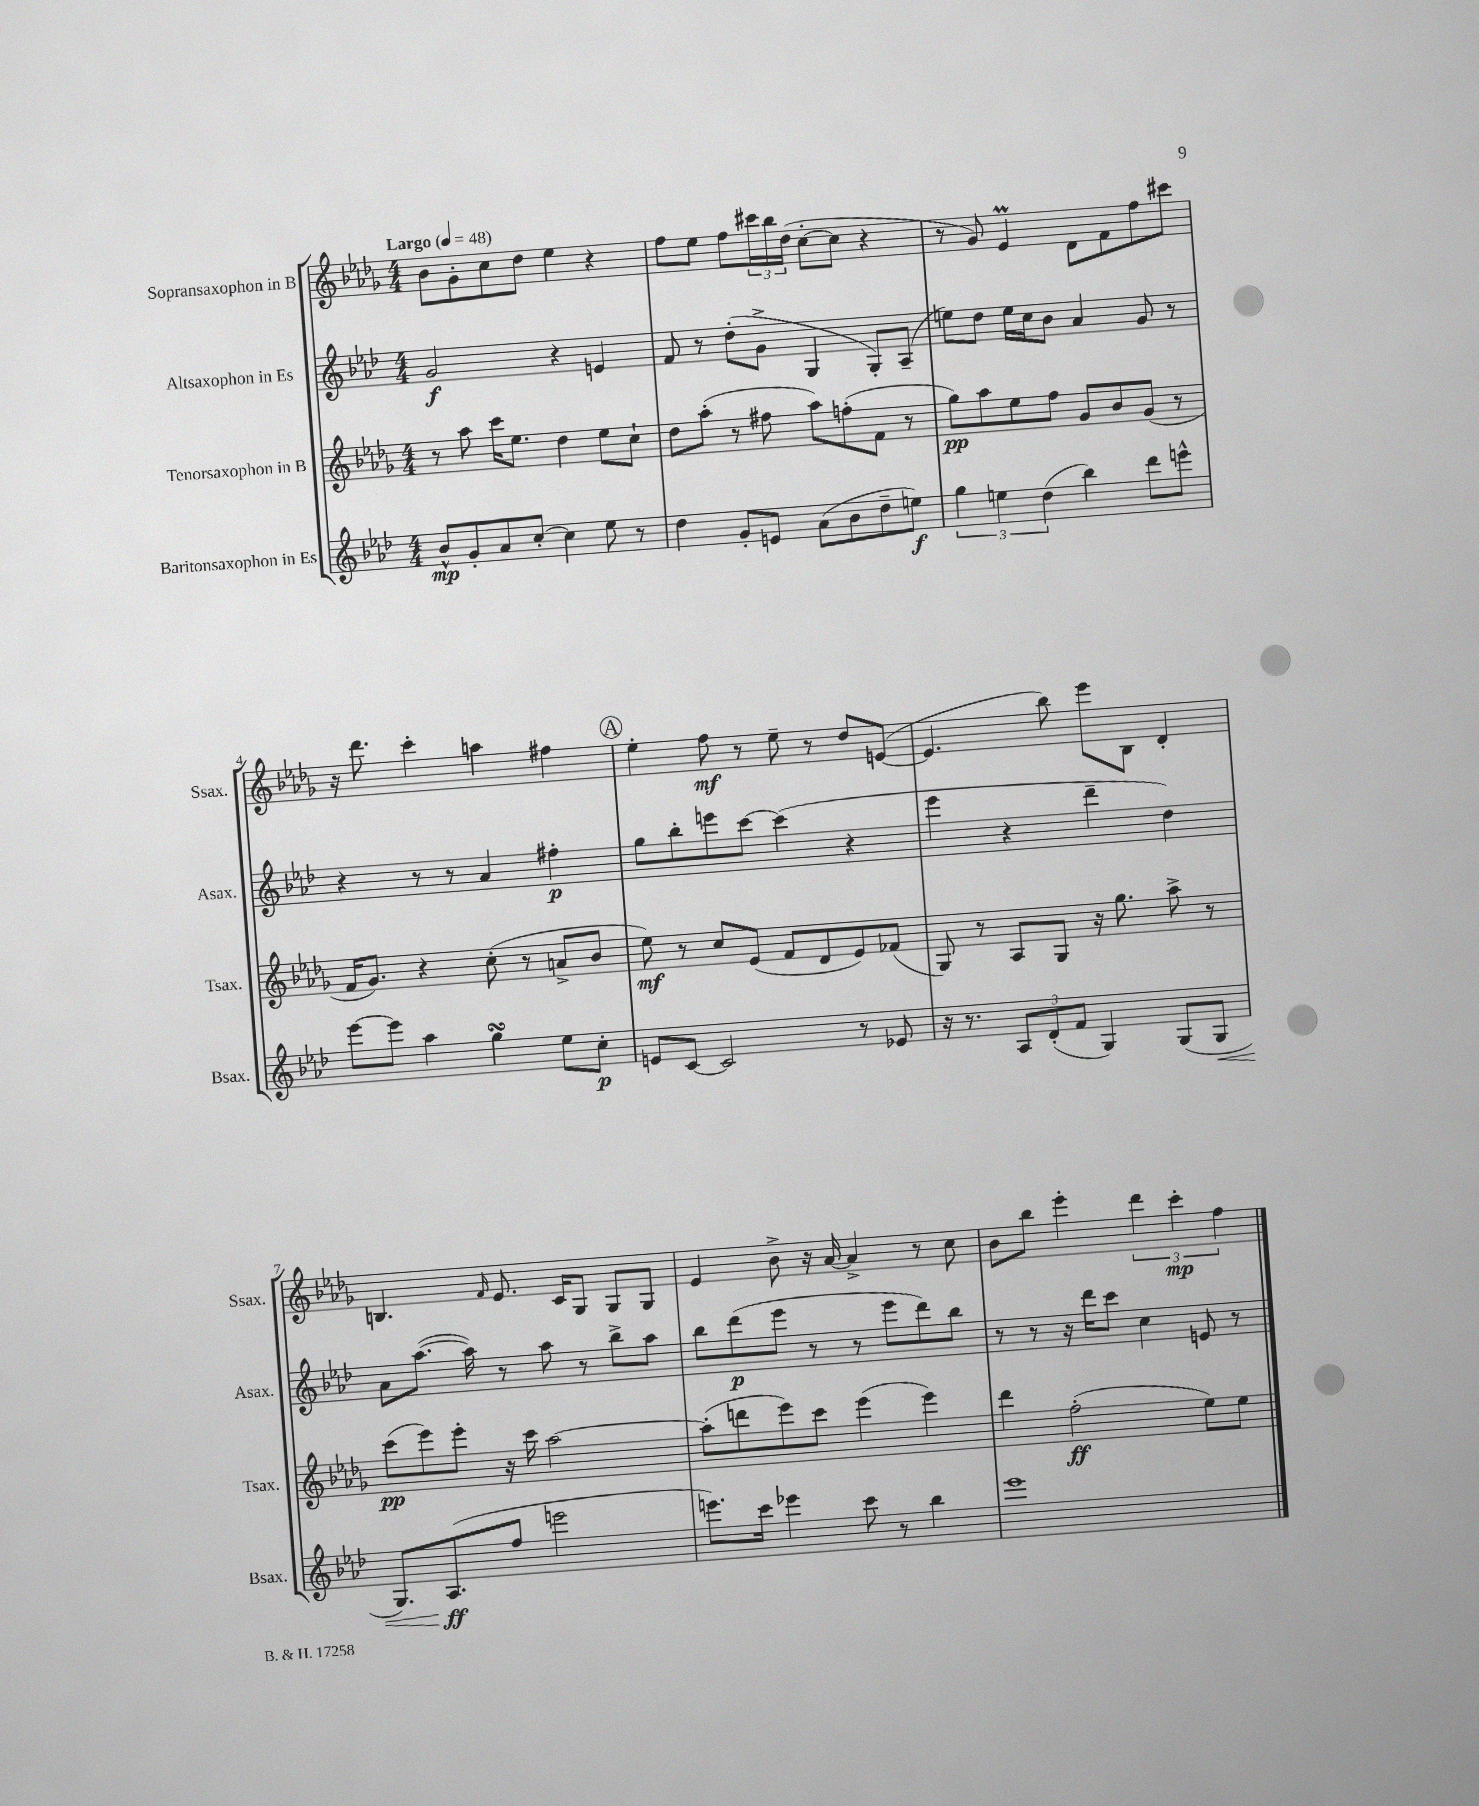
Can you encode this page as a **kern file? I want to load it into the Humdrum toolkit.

**kern	**kern	**kern	**kern
*staff4	*staff3	*staff2	*staff1
*clefG2	*clefG2	*clefG2	*clefG2
*k[b-e-a-d-]	*k[b-e-a-d-g-]	*k[b-e-a-d-]	*k[b-e-a-d-g-]
*M4/4	*M4/4	*M4/4	*M4/4
*MM48	*MM48	*MM48	*MM48
8b-^^/L	8r	2g/	8b-\L
8g'/	8aa-\	.	8g-'\
8a-/	16ccc\LK	.	8cc\
.	8.ee-\J	.	.
[8cc'/J	.	.	8dd-\J
4cc\]	4dd-\	4r	4ee-\
8ee-\	8ee-\L	4e/	4r
8r	8cc`\J	.	.
=	=	=	=
4dd-\	8dd-\L	8f/	8ff\L
.	(8aa-'\J	8r	8ee-\J
8g'/L	8r	(8dd-'\L	8ff\L
8e/J	8ff#\	8g^\J	24ccc#\L
.	.	.	24bb-\
.	.	.	(24dd-\JJ
(8a-\L	8aa-\L)	4G/	[8cc'\L
8b-\	(8ff'\	.	8cc\]J
8dd-~\	8f\J	8G'/L)	4r
8ee\J)	8r	(8A-~/J	.
=	=	=	=
6gg\	8gg-\L)	8ee\L)	8r
.	8aa-\	8dd-\J	8g-/)
6ee\	.	.	.
.	8ee-\	16ee\LL	4e-/
.	.	16cc\J	.
(6dd-\	.	.	.
.	8ff\J	8b-\J	.
4bb-\)	8g-/L	4a-/	8d-\L
.	8b-/	.	8f\
8ddd-\L	(8g-/J	8g/	8ff\
8eee^^\J	8r	8r	8ccc#\J
=	=	=	=
[8eee-\L	16f/LK	4r	16r
.	8.g-/J)	.	8.ddd-\
8eee-\]J	.	.	.
4aa-\	4r	8r	4ccc'\
.	.	8r	.
4gg\	(8cc'\	4a-/	4aa\
.	8r	.	.
8ee-\L	8a^/L	4ff#'\	4ff#\
8cc'\J	8b-/J	.	.
=	=	=	=
8e/L	8ee-\)	8gg\L	4ee-'\
[8c/J	8r	8bb-'\	.
2c/]	8cc/L	8eee\	8ff\
.	(8e-/J	[8ccc\J	8r
.	8f/L	(4ccc\]	8ee-~\
.	8d-/	.	8r
8r	8e-/)	4r	8dd-/L
8e-/	(8f-/J	.	([8e/J
=	=	=	=
16r	8G-/)	4eee-\	4.e/]
8.r	.	.	.
.	8r	.	.
12A-/L	8A-/L	4r	.
(12d-'/	.	.	.
.	8G-/J	.	8bb-\)
12f/J	.	.	.
4G/)	16r	4ddd-~\	8eee-\L
.	8.gg-\	.	.
.	.	.	8B-\J
(8G/L	8aa-^\	4dd-\)	4d-'/
8G/J	8r	.	.
=	=	=	=
8.G/L)	(8ccc\L	8a-\L	4.B/
.	8eee-\)	([8.aa-\J	.
(8.A-/	.	.	.
.	8eee-'\J	.	.
.	.	16aa-\])	.
.	.	.	16qqf/
8ff/J	16r	8r	8.e-/
.	16ccc\	.	.
2eee\	[2aa-\	8aa-\	.
.	.	.	16c/LK
.	.	8r	8G-/J
.	.	8bb-^\L	8G-/L
.	.	8aa-\J	8G-/J
=	=	=	=
8.eee\L)	(8aa-'\]L	8bb-\L	4e-/
.	8ddd\	(8ddd-\	.
16ccc\Jk	.	.	.
4eee-\	8eee-\)	8eee-\J	8b-^\
.	8ccc\J	8r	16r
.	.	.	[16a-/
8ccc\	(4eee-\	8r	4a-^/]
8r	.	8eee-\L	.
4bb-\	4eee-\)	8ddd-\)	8r
.	.	8bb-\J	8cc\
=	=	=	=
1eee-	4ddd-\	8r	8b-\L
.	.	8r	8bb-\J
.	(2ff'\	16r	4eee-'\
.	.	16ddd-\LK	.
.	.	8ccc\J	.
.	.	4cc\	6ddd-\
.	.	.	6ccc'\
.	8ee-\L)	8e/	.
.	.	.	6ff\
.	8ee-\J	8r	.
==	==	==	==
*-	*-	*-	*-
